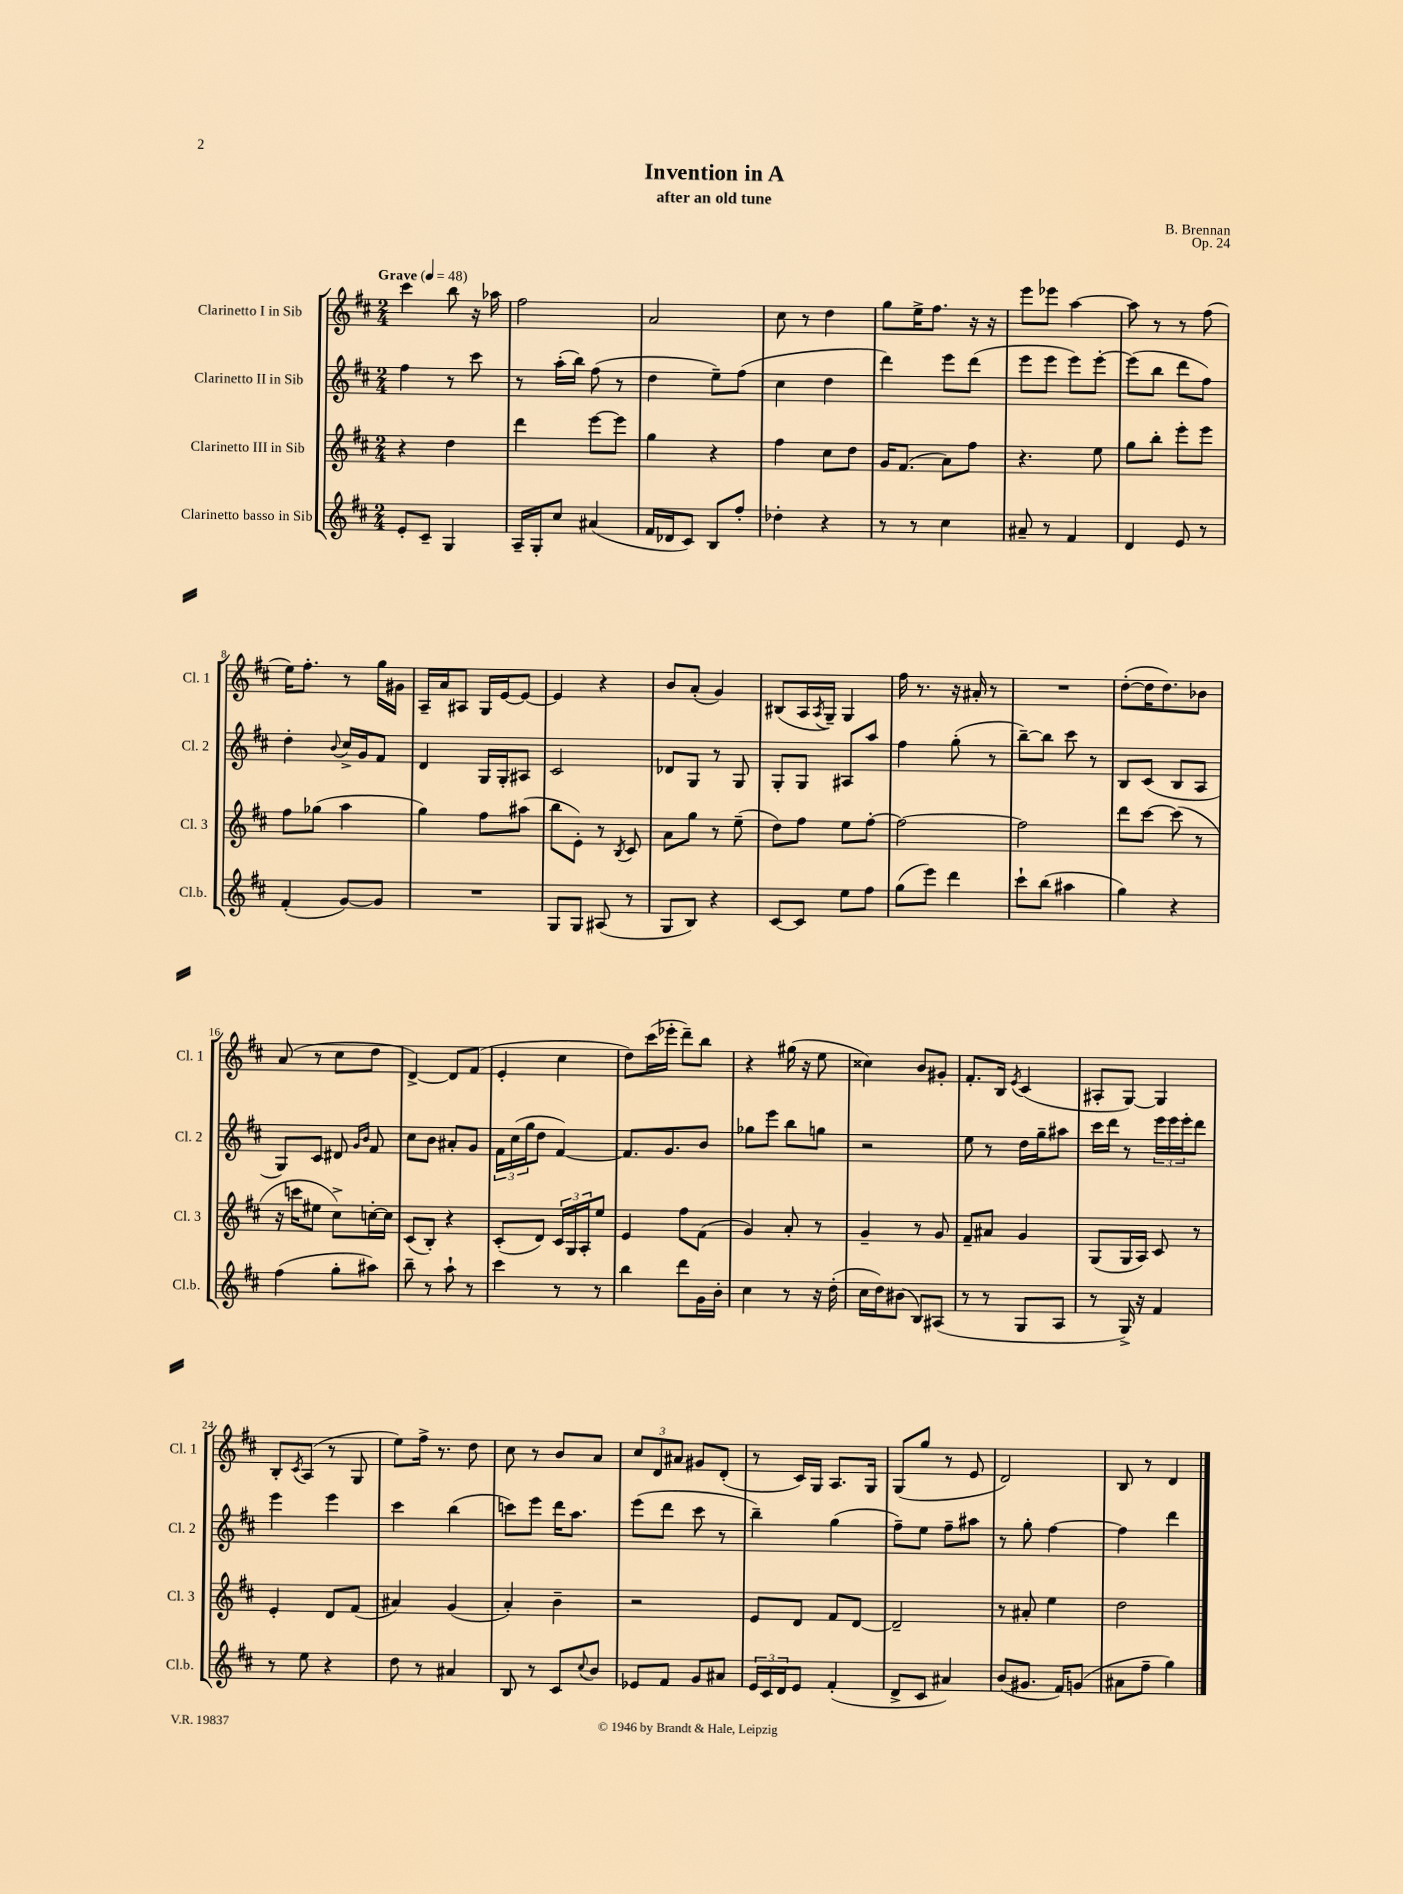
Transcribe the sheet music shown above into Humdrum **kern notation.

**kern	**kern	**kern	**kern
*staff4	*staff3	*staff2	*staff1
*clefG2	*clefG2	*clefG2	*clefG2
*k[f#c#]	*k[f#c#]	*k[f#c#]	*k[f#c#]
*M2/4	*M2/4	*M2/4	*M2/4
*MM48	*MM48	*MM48	*MM48
8e'	4r	4ff#	4ccc#
8c#~	.	.	.
4G	4dd	8r	8bb
.	.	8ccc#	16r
.	.	.	16aa-
=	=	=	=
16A~	4ddd	8r	2ff#
16G'	.	.	.
8cc#	.	(16aa'	.
.	.	16bb)	.
(4a#	[8eee	(8ff#	.
.	8eee]	8r	.
=	=	=	=
16f#	4gg	4dd	2a
16d-	.	.	.
8c#)	.	.	.
8B	4r	8ee~)	.
8ff#'	.	(8ff#	.
=	=	=	=
4dd-'	4ff#	4cc#	8cc#
.	.	.	8r
4r	8cc#	4dd	4dd
.	8dd	.	.
=	=	=	=
8r	16g	4ddd)	8gg
.	(8.f#	.	.
8r	.	.	16ee^
.	.	.	8.ff#
4cc#	8a)	8eee	.
.	8ff#	(8ddd	16r
.	.	.	16r
=	=	=	=
8a#~	4.r	8eee	8eee
8r	.	8eee	8eee-
4f#	.	8eee)	[4aa
.	8ee	[8eee'	.
=	=	=	=
4d	8gg	(8eee]	8aa]
.	8bb'	8bb	8r
8e	8eee'	8ddd	8r
8r	8eee	8ff#)	(8ff#
=	=	=	=
(4f#'	8ff#	4dd'	16ee)
.	.	.	8.ff#'
.	(8gg-	.	.
.	.	8qqb	.
[8g)	4aa	16cc#^	8r
.	.	16g	.
8g]	.	8f#	16gg
.	.	.	16g#
=	=	=	=
2r	4gg)	4d	16A~
.	.	.	16a
.	.	.	8A#
.	8ff#	16G	16G
.	.	16G'	[16e
.	(8aa#	8A#	8e_
=	=	=	=
8G	8bb	2c#	4e]
8G	8e')	.	.
(8A#	8r	.	4r
.	8qB	.	.
8r	8c#	.	.
=	=	=	=
8G	8a	8d-	8b
8B)	8gg	8G	(8a'
4r	8r	8r	4g)
.	(8ee~	8G	.
=	=	=	=
[8c#	8dd)	8G'	(8B#
8c#]	8ff#	8G	16A
.	.	.	8qA
.	.	.	16G~)
8ee	8ee	8A#	4G
8ff#	[8ff#'	8aa	.
=	=	=	=
(8gg	2ff#_	4ff#	16ff#
.	.	.	8.r
8eee)	.	.	.
4ddd	.	(8gg'	16r
.	.	.	16a#'
.	.	8r	8r
=	=	=	=
8ccc#`	2ff#]	[8bb~)	2r
(8bb	.	8bb]	.
4aa#	.	8ccc#	.
.	.	8r	.
=	=	=	=
4gg)	8ddd	8B	([8dd'
.	[8ccc#	(8c#	16dd]
.	.	.	8.dd)
4r	(8ccc#]	8B	.
.	8r	8A	8b-
=	=	=	=
(4ff#	16r	8G)	(8a
.	16ccc	.	.
.	8ee#	8c#	8r
8gg'	8cc#^)	8d#	8cc#
.	.	16qqg	.
.	.	16qqb	.
8aa#)	[16cc'	8f#	8dd
.	16cc]	.	.
=	=	=	=
8bb~	(8c#	8cc#	[4d^)
8r	8B')	8b	.
8aa`	4r	8a#'	8d]
8r	.	8g	(8f#
=	=	=	=
4ccc#	(8c#'	24f#	4e'
.	.	(24cc#	.
.	.	24gg	.
.	8d)	8dd	.
8r	24c#	[4f#)	4cc#
.	24G	.	.
.	24A'	.	.
8r	8ee	.	.
=	=	=	=
4bb	4e	8.f#]	8dd)
.	.	.	(16ccc#
.	.	8.g	16eee-'
8ddd	8ff#	.	8ddd~)
16g	(8f#	8b	8bb
16b'	.	.	.
=	=	=	=
4cc#	4g)	8gg-	4r
.	.	8eee	.
8r	8a'	8bb	(16gg#
.	.	.	16r
16r	8r	8gg	8ee
(16dd'	.	.	.
=	=	=	=
16cc#	4g~	2r	4cc##)
16dd)	.	.	.
(8b#	.	.	.
8B)	8r	.	8b
(8A#	8g	.	8g#'
=	=	=	=
8r	8f#~	8ee	8.f#'
8r	8a#	8r	.
.	.	.	16B
.	.	.	8qe
8G	4g	16dd	(4c#
.	.	16gg~	.
8A	.	8aa#	.
=	=	=	=
8r	(8G	16ccc#	8A#'
.	.	16ddd	.
16G^)	16G	8r	[8G)
16r	16A)	.	.
4f#	8c#	24eee	4G]
.	.	24eee	.
.	.	24eee'	.
.	8r	8ddd	.
=	=	=	=
8r	4e'	4eee	8B'
.	.	.	8qc#
8ee	.	.	(8A
4r	8d	4eee	8r
.	(8f#	.	8G
=	=	=	=
8dd	4a#)	4ccc#	8ee)
8r	.	.	16ff#^
.	.	.	8.r
4a#	(4g	(4bb	.
.	.	.	8dd
=	=	=	=
8B	4a')	8ccc)	8cc#
8r	.	8eee	8r
8c#	4b~	16ddd	8b
.	.	8.aa	.
8qqcc#	.	.	.
8b	.	.	8a
=	=	=	=
8e-	2r	(8eee	12cc#
.	.	.	12d
8f#	.	8ddd	.
.	.	.	12a#
8g	.	8ccc#	8g#
8a#	.	8r	(8d'
=	=	=	=
24e	8e	4bb~)	8r
24c#	.	.	.
24d	.	.	.
8e	8d	.	16c#)
.	.	.	16G
(4f#'	8f#	(4gg	8.A
.	[8d	.	.
.	.	.	16G
=	=	=	=
8d^	2d~]	8ff#~)	(8G
8c#	.	8ee	8gg
4a#)	.	8ff#~	8r
.	.	8aa#	8e
=	=	=	=
(8b	8r	8r	2d)
8.g#	8a#'	8gg'	.
.	4ee	[4ff#	.
16f#)	.	.	.
(8g	.	.	.
=	=	=	=
8a#	2dd	4ff#]	8B
8ff#~	.	.	8r
4gg)	.	4ddd	4d
==	==	==	==
*-	*-	*-	*-
